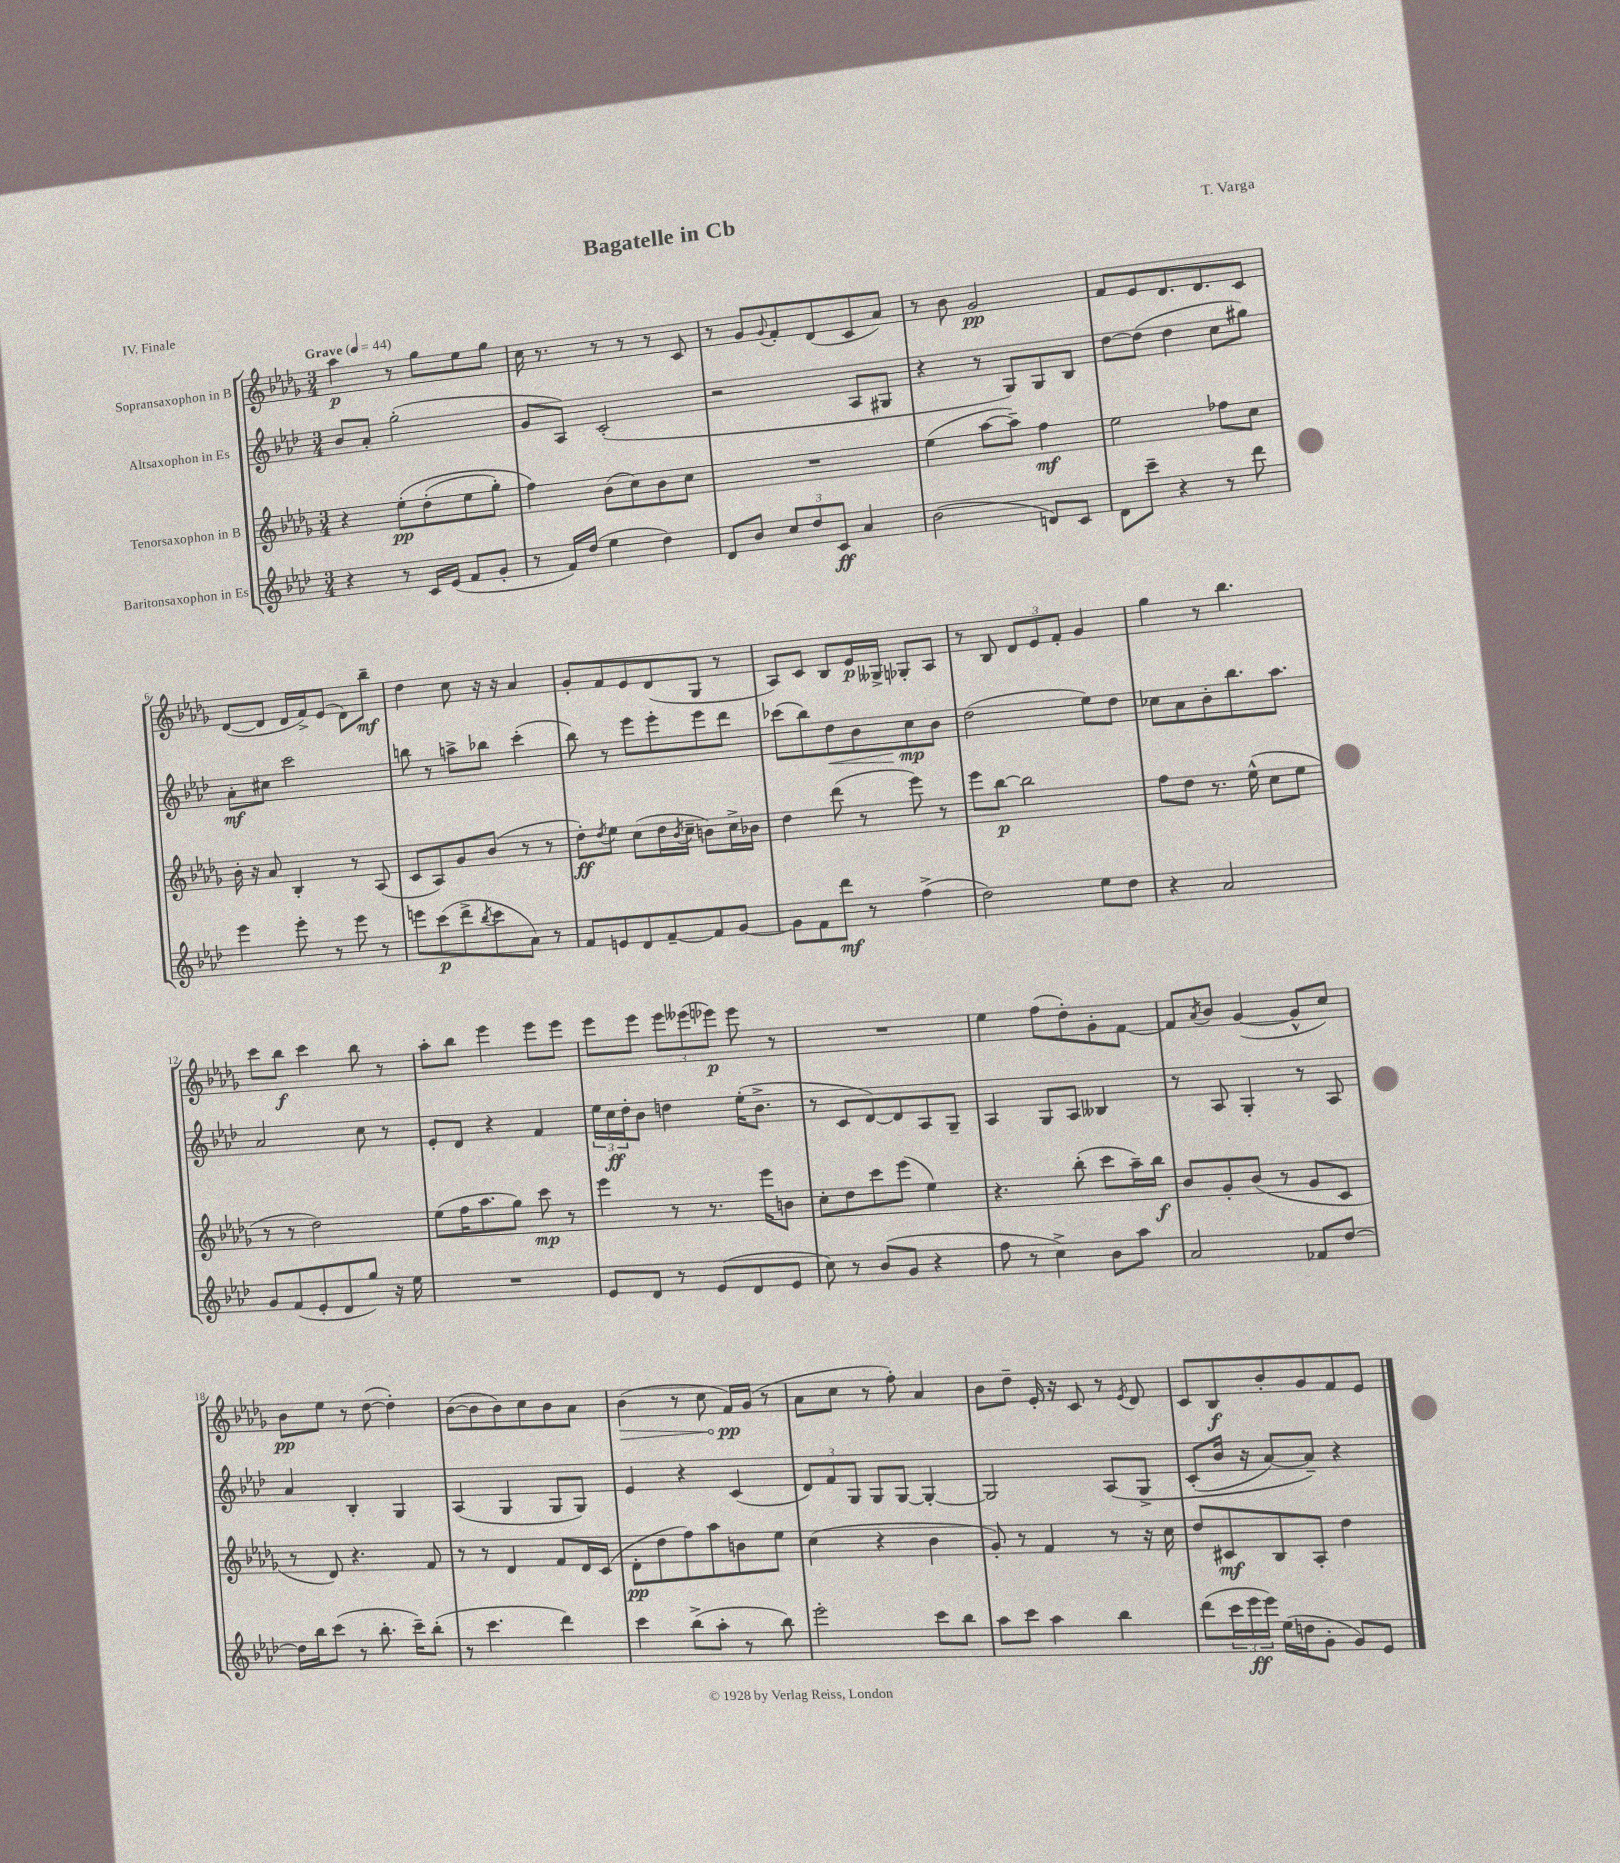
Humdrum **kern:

**kern	**kern	**kern	**kern
*staff4	*staff3	*staff2	*staff1
*clefG2	*clefG2	*clefG2	*clefG2
*k[b-e-a-d-]	*k[b-e-a-d-g-]	*k[b-e-a-d-]	*k[b-e-a-d-g-]
*M3/4	*M3/4	*M3/4	*M3/4
*MM44	*MM44	*MM44	*MM44
4r	4r	8b-	4aa-
.	.	8a-'	.
8r	&(8ee-'	(2gg'	8r
16c	(8dd-'	.	8gg-
(16e-	.	.	.
8f	8ee-	.	8ee-
8g'	8gg-')	.	8gg-
=	=	=	=
8r	4ff&)	8g	16cc
.	.	.	8.r
16f)	.	8A-)	.
(16dd-	.	.	.
4ee-	(8b-	(2c'	8r
.	8cc)	.	8r
4dd-)	8b-	.	8r
.	8cc	.	8c
=	=	=	=
8d-	2.r	2r	8r
8b-	.	.	8g-
.	.	.	8qqg-
12cc	.	.	8f'
12dd-	.	.	.
.	.	.	(8d-
12c	.	.	.
4a-	.	8A-	8c
.	.	8G#	8a-)
=	=	=	=
(2b-	(4ee-	4r	8r
.	.	.	8b-
.	[8aa-	8r	2g-
.	8aa-~])	8G)	.
8d)	4ff	8G	.
8c	.	8B-	.
=	=	=	=
8d-	2ee-	[8dd-	8f
8ccc~	.	(8dd-]	8e-
4r	.	4dd-	8.d-
.	.	.	8.d-
8r	8ff-	8cc	.
8ddd-	8cc	8gg#)	8c
=	=	=	=
4eee-	16b-'	8a-'	([8d-
.	16r	.	.
.	8a-	8cc#	8d-]
8eee-'	4B-'	2ccc	16d-
.	.	.	16f^)
8r	.	.	(8e-
8eee-	8r	.	8d-)
8r	(8A-	.	8bb-~
=	=	=	=
8eee	8c	8bb	4dd-
(8ccc	8A-)	8r	.
8ddd-^	8g-	8aa^	8cc
8qbb-	.	.	.
8ccc	(8b-	8bb-	16r
.	.	.	16r
8a-)	8r	(4ccc'	4a-
8r	8r	.	.
=	=	=	=
8f	8dd-')	8bb-)	8g-'
.	8qdd-	.	.
8e	8ee-	8r	8f
8d-	(8cc	8eee-	8e-
[8f~	16dd-	8eee-'	(8d-
.	8qb-	.	.
.	16cc~	.	.
8f]	8b)	8eee-	8G-
[8g	16cc^	8ddd-	8r
.	16b-	.	.
=	=	=	=
8g]	4dd-	(8ccc-	8A-)
8f	.	8bb-)	8c
8ddd-	(8ddd-	8dd-	8B-
8r	8r	8b-	16e-
.	.	.	16G--^
(4ff^	8eee-)	8cc	8G-'
.	8r	8b-	8A-
=	=	=	=
2dd-)	8eee-	(2dd-	8r
.	[8bb-	.	8B-
.	2bb-]	.	12d-
.	.	.	12e-
.	.	.	12f'
8ee-	.	8ee-)	4g-
8dd-	.	8dd-	.
=	=	=	=
4r	8ff	8cc-	4gg-
.	8dd-	8a-	.
2a-	8.r	8b-'	8r
.	.	8.bb-	4.bb-
.	(16ee-^^	.	.
.	8cc	.	.
.	.	8.aa-	.
.	8ee-	.	.
=	=	=	=
8g	8r	2a-	8ccc
(8f	8r	.	8bb-
8e-'	2dd-)	.	4ccc
8d-	.	.	.
8gg)	.	8cc	8bb-
16r	.	8r	8r
16ee-	.	.	.
=	=	=	=
2.r	(8ee-	8e-'	8aa-'
.	16ff	8d-	8bb-
.	8.aa-	.	.
.	.	4r	4eee-
.	8gg-)	.	.
.	8ccc	4f	8eee-
.	8r	.	8eee-
=	=	=	=
8e-	4eee-	24ee-	8eee-
.	.	24cc	.
.	.	24dd-'	.
8d-	.	8b-	8eee-
8r	8r	4dd	12eee-
.	.	.	(12eee--
(8e-	8.r	.	.
.	.	.	12eee-)
8d-	.	(16ee-'	8eee-
.	16eee-	8.b-^	.
8e-	8b	.	8r
=	=	=	=
8cc)	8cc'	8r	2.r
8r	8dd-	8c	.
(8b-	8ccc	[8d-)	.
8g	(8eee-	8d-]	.
4r	4ee-)	8A-	.
.	.	8G~	.
=	=	=	=
8ff	4.r	4A-	4ee-
8r	.	.	.
4cc^)	.	8G	(8ff
.	(8bb-'	8A-	8dd-')
8b-	8ccc	4B--	8g-'
8aa-	16aa-~)	.	[8f
.	16bb-	.	.
=	=	=	=
2a-	8b-	8r	8f]
.	.	.	8qa-
.	8g-'	8A-	8b-
.	(8b-	4G'	([4g-
.	8r	.	.
8f-	8g-	8r	8g-^^]
[8dd-	8c	8A-	8cc)
=	=	=	=
16dd-]	8r	4a-	8b-
16bb-	.	.	.
(8ccc	8d-)	.	8ee-
8r	4.r	4B-'	8r
8.bb-'	.	.	([8dd-
.	.	4G	4dd-'])
16ccc~)	.	.	.
(8bb-'	8f	.	.
=	=	=	=
8r	8r	(4A-	([8b-
4.ccc	8r	.	8b-]
.	4d-	4G	8b-)
.	.	.	8cc
4ddd-)	8f	8G	8b-
.	16d-	8G)	8a-
.	(16c	.	.
=	=	=	=
4ccc	8d-'	4e-	(4b-
.	8dd-	.	.
(8bb-^	8ff)	4r	8r
8aa-'	8aa-	.	8cc
8r	8b	(4c	16f)
.	.	.	(16g-
8bb-)	8ee-	.	8r
=	=	=	=
2eee-'	(4cc	12d-)	8a-
.	.	12f	.
.	.	.	8cc
.	.	12G	.
.	4r	8G	8r
.	.	[8G	8ff')
8ccc	4b-	4G'_	4a-
8bb-	.	.	.
=	=	=	=
8aa-	8g-')	2G]	8b-
8ccc	8r	.	8dd-~
4aa-	4f	.	16e-'
.	.	.	16r
.	.	.	8c
4bb-	8r	&(8A-	8r
.	.	.	8qe-
.	16r	8G^	8d-
.	16cc	.	.
=	=	=	=
(8ddd-	8dd-	(8c'	8c
24ccc	8c#	16b-	8B-
24eee-	.	.	.
.	.	16r	.
24eee-)	.	.	.
(16ee-	8B-	[8a-)	8b-'
16dd	.	.	.
8g'	8A-'	8a-~]&)	8g-
8g)	4dd-	4r	8f
8e-	.	.	8e-
==	==	==	==
*-	*-	*-	*-
